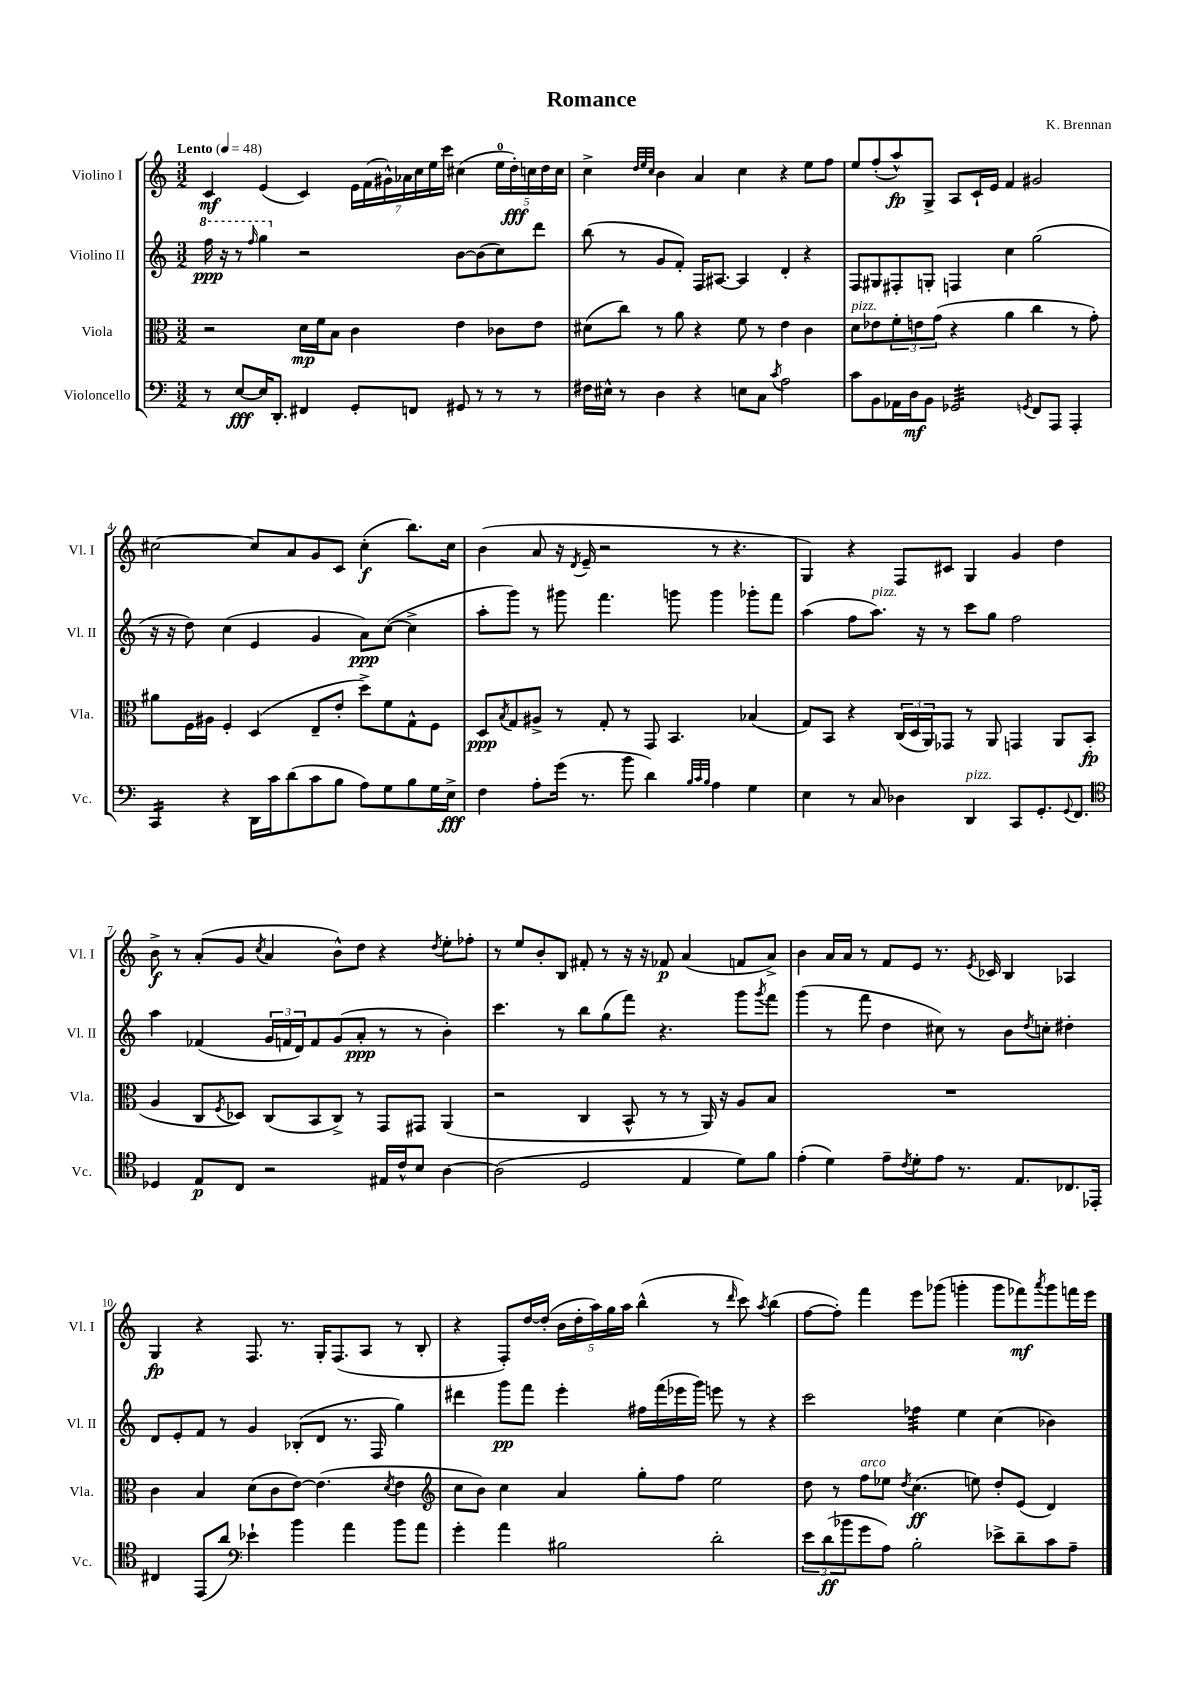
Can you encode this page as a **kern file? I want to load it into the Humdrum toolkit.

**kern	**kern	**kern	**kern
*staff4	*staff3	*staff2	*staff1
*clefF4	*clefC3	*clefG2	*clefG2
*k[]	*k[]	*k[]	*k[]
*M3/2	*M3/2	*M3/2	*M3/2
*MM48	*MM48	*MM48	*MM48
8r	2r	16fff	4c
.	.	16r	.
[8E	.	8r	.
.	.	16qqfff	.
16E]	.	4ggg	(4e
8.DD'	.	.	.
4FF#	16d	2r	4c)
.	16f	.	.
.	8B	.	.
8GG'	4c	.	28e
.	.	.	(28f
.	.	.	28g#^^)
.	.	.	28a-
8FF	.	.	.
.	.	.	28cc
.	.	.	28ee
.	.	.	28ccc
8GG#	4e	[8b	(4cc#
8r	.	(8b]	.
8r	8c-	8cc)	20ee
.	.	.	20dd')
.	.	.	20cc
8r	8e	8ddd	.
.	.	.	20dd
.	.	.	20cc
=	=	=	=
16F#	(8d#	(8bb	4cc^
16E#^^	.	.	.
8r	8cc)	8r	.
.	.	.	32qqdd
.	.	.	32qqee
.	.	.	32qqcc
4D	8r	8g	4b
.	8a	8f')	.
4r	4r	16F	4a
.	.	[8.A#	.
8E	8f	4A#]	4cc
8C	8r	.	.
8qc	.	.	.
2A	4e	4d'	4r
.	4c	4r	8ee
.	.	.	8ff
=	=	=	=
8c	8d	8F	8ee
8BB	8e-	8G#	(8ff'
16AA-	12f'	8F#'	8aa^^)
16D	.	.	.
.	12e	.	.
8BB	.	8G'	8G^
.	(12g	.	.
2GG-	4r	4F	8A
.	.	.	16c`
.	.	.	16e
.	4a	4cc	4f
8qGG	.	.	.
8FF	4cc	(2gg	2g#
8AAA	.	.	.
4AAA'	8r	.	.
.	8g')	.	.
=	=	=	=
4CC	8a#	16r	[2cc#
.	.	16r	.
.	16F	8dd)	.
.	16A#	.	.
4r	4F'	(4cc	.
16DD	(4D	4e	8cc#]
16c	.	.	.
(8d	.	.	8a
8c	8E~	4g	8g
8B	8e'	.	8c
8A)	8dd^)	8a)	(4cc#'
8G	8f	([8cc	.
8B	8G^^	4cc^]	8.bb)
16G	8F	.	.
16E^	.	.	16cc#
=	=	=	=
4F	8D	8aa'	(4b
.	8qB	.	.
.	8G	8ggg)	.
8A'	8A#^	8r	8a
(16g	8r	8ggg#	16r
.	.	.	8qd
8.r	.	.	16e~
.	8G'	4.fff	2r
8b	8r	.	.
4d)	8GG	.	.
.	4.BB	8ggg	.
32qqB	.	.	.
32qqc	.	.	.
32qqB	.	.	.
4A	.	4ggg	8r
.	.	.	4.r
4G	(4B-	8ggg-'	.
.	.	8fff	.
=	=	=	=
4E	8G)	(4aa	4G)
.	8BB	.	.
8r	4r	8ff	4r
8C	.	8.aa)	.
4D-	(24C	.	8F
.	24D	.	.
.	.	16r	.
.	24AA)	.	.
.	8GG-	8r	8c#
4DD	8r	8ccc	4G
.	8AA	8gg	.
8CC	4GG	2ff	4g
8.GG'	.	.	.
.	8AA	.	4dd
8qqGG	.	.	.
8.FF	.	.	.
.	(8BB	.	.
=	=	=	=
*clefC4	*	*	*
4D-	4A	4aa	8b^
.	.	.	8r
8E	8C	(4f-	(8a'
.	8qF	.	.
8C	8D-)	.	8g
.	.	.	8qcc
2r	(8C	24g	4a
.	.	24f	.
.	.	24d)	.
.	8BB	8f	.
.	8C^)	(8g	8b^^)
.	8r	8a'	8dd
16E#	8GG	8r	4r
16c^^	.	.	.
8B	8GG#	8r	.
.	.	.	8qdd
[4A	(4AA	4b')	8ee'
.	.	.	8ff-'
=	=	=	=
(2A]	2r	4.ccc	8r
.	.	.	8ee
.	.	.	8b'
.	.	8r	8B
2D	4C	8bb	8f#'
.	.	(8gg	8r
.	8BB^^	8fff)	16r
.	.	.	16r
.	8r	4.r	8f-
4E	8r	.	(4a
.	16AA)	.	.
.	16r	.	.
8d)	8A	8ggg	8f
.	.	8qggg	.
8f	8B	8fff	8a^)
=	=	=	=
(4e'	1.r	(4ggg	4b
4d)	.	8r	16a
.	.	.	16a
.	.	8fff	8r
8e~	.	4dd	8f
8qc	.	.	.
8d'	.	.	8e
8e	.	8cc#)	8.r
8.r	.	8r	.
.	.	.	8qe
.	.	.	16c-
.	.	8b	4B
8.E	.	.	.
.	.	8qdd	.
.	.	8cc'	.
8.C-	.	4dd#'	4A-
16EE-'	.	.	.
=	=	=	=
4C#	4c	8d	4G
.	.	8e'	.
(8EE	4B	8f	4r
8a)	.	8r	.
*clefF4	*	*	*
4e-`	(8d	4g	8.F
.	8c	.	.
.	.	.	8.r
4b	[8e)	(8B-'	.
.	(4.e]	8d	16G'
.	.	.	(8.F
4a	.	8.r	.
.	.	.	8A
.	.	16F	.
.	8qd	.	.
8b	4e	4gg)	8r
8a	.	.	8B'
=	=	=	=
*	*clefG2	*	*
4g'	8cc	4ddd#	4r
.	8b)	.	.
4a	4cc	8ggg	8F')
.	.	8fff	[16dd
.	.	.	(16dd']
2B#	4a	4eee'	20b
.	.	.	20dd'
.	.	.	20aa)
.	.	.	20gg
.	.	.	20aa
.	8gg'	16ff#	(4bb^^
.	.	(16fff	.
.	8ff	16eee-	.
.	.	16ggg)	.
2d'	2ee	8eee	8r
.	.	.	16qqddd
.	.	8r	8ccc)
.	.	.	8qaa
.	.	4r	(4bb
=	=	=	=
12e	8dd	2ccc	[8ff
(12d	.	.	.
.	8r	.	8ff'])
12b-	.	.	.
8g	8ff	.	4fff
8A)	8ee-	.	.
.	8qdd	.	.
2B'	(4.cc	4ff-	8eee
.	.	.	(8ggg-
.	.	4ee	4ggg'
.	8ee)	.	.
8e-^	8dd'	(4cc	8ggg
8d~	(8e	.	8fff-)
.	.	.	8qaaa
8c	4d)	4b-)	8ggg
8A~	.	.	16fff
.	.	.	16eee
==	==	==	==
*-	*-	*-	*-
